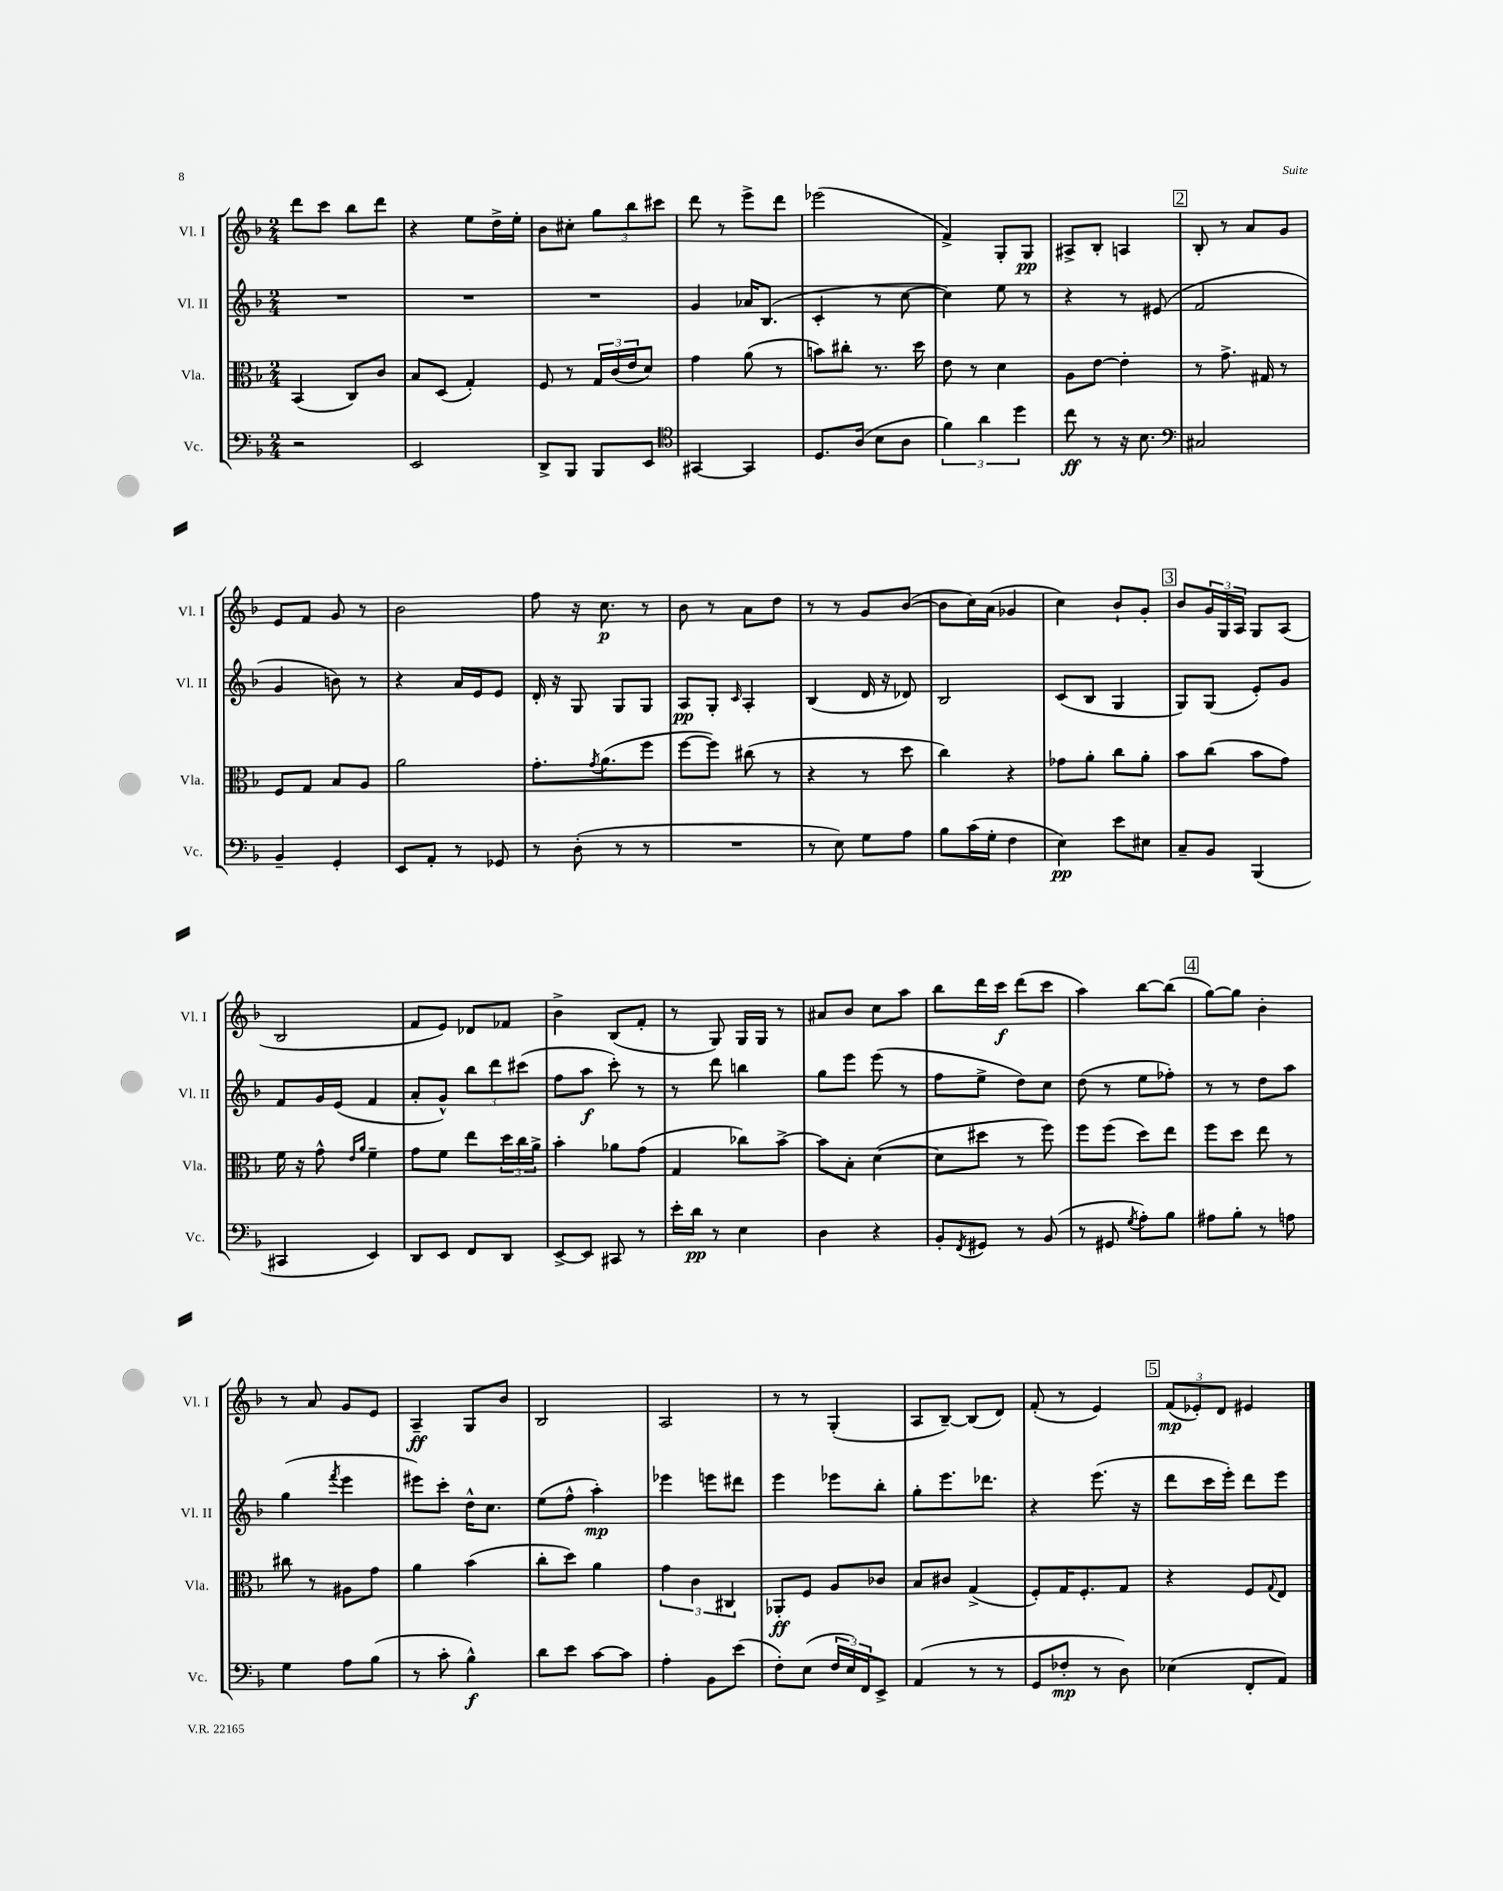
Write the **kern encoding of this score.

**kern	**kern	**kern	**kern
*staff4	*staff3	*staff2	*staff1
*clefF4	*clefC3	*clefG2	*clefG2
*k[b-]	*k[b-]	*k[b-]	*k[b-]
*M2/4	*M2/4	*M2/4	*M2/4
2r	(4BB-	2r	8ddd
.	.	.	8ccc
.	8C)	.	8bb-
.	8c	.	8ddd
=	=	=	=
2EE	8B-	2r	4r
.	(8D	.	.
.	4G')	.	8ee
.	.	.	16dd^
.	.	.	16ee'
=	=	=	=
8DD^	8F	2r	8b-
8BBB-	8r	.	8cc#'
8BBB-	24G	.	12gg
.	(24c	.	.
.	24e	.	12bb-
8EE	8d)	.	.
.	.	.	12ccc#
=	=	=	=
*clefC4	*	*	*
[4GG#	4g	4g	8ddd
.	.	.	8r
4GG#]	(8a	16a-	8eee^
.	.	(8.B-	.
.	8r	.	8ddd
=	=	=	=
8.D	8b)	4c'	(2eee-
.	8cc#'	.	.
(16A	.	.	.
8B-	8.r	8r	.
8A	.	[8cc	.
.	16dd	.	.
=	=	=	=
6f)	8e	4cc])	4f^)
.	8r	.	.
6a	.	.	.
.	4d	8ee	8G'
6dd	.	.	.
.	.	8r	8G
=	=	=	=
8cc	8A	4r	8A#^
8r	[8e	.	8B-'
16r	4e']	8r	4A
8.B-	.	.	.
.	.	(8e#	.
=	=	=	=
*clefF4	*	*	*
2C#	8r	2f	8B-'
.	8.g^	.	8r
.	.	.	8a
.	16G#	.	.
.	8r	.	8g
=	=	=	=
4BB-~	8F	4g	8e
.	8G	.	8f
4GG'	8B-	8b)	8g
.	8A	8r	8r
=	=	=	=
8EE	2a	4r	2b-
8AA'	.	.	.
8r	.	16a	.
.	.	16e	.
8GG-	.	8e	.
=	=	=	=
8r	8.g'	16d'	8ff
.	.	16r	.
(8D'	.	8G	16r
.	8qg	.	.
.	(8.a	.	8.cc
8r	.	8G	.
8r	8ff	8G	8r
=	=	=	=
2r	[8ff	8A	8b-
.	8ff])	8G'	8r
.	.	16qqc	.
.	(8cc#	4A'	8a
.	8r	.	8dd
=	=	=	=
8r	4r	(4B-	8r
8E)	.	.	8r
8G	8r	16d	8g
.	.	16r	.
8A	8dd	8d-)	([8b-
=	=	=	=
8B-	4cc)	2B-	8b-]
(16c	.	.	16cc)
16G'	.	.	(16a
4F	4r	.	4g-
=	=	=	=
4E)	8g-	(8c	4cc)
.	8a'	8B-	.
8e	8cc	4G	8b-`
8E#	8a'	.	8g'
=	=	=	=
8C~	8b-	8G)	8b-
8BB-	(8cc	(8G	24g
.	.	.	24G
.	.	.	24A
(4BBB-	8b-	8e')	8G
.	8g)	8g	(8A
=	=	=	=
4CC#	16f	8f	2B-
.	16r	.	.
.	8g^^	16g	.
.	.	(16e	.
.	16qqe	.	.
.	16qqa	.	.
4EE)	4f~	4f	.
=	=	=	=
8DD	8g	8a'	8f
8EE	8f	8g^^)	8e)
8FF	8ee	12bb-	8d-
.	.	12ddd	.
8DD	24dd	.	8f-
.	24cc	(12ccc#	.
.	24a^	.	.
=	=	=	=
[8EE^	4b-'	8ff	4b-^
8EE]	.	8aa	.
8CC#	8a-	8ccc')	(8B-
8r	(8g	8r	8f'
=	=	=	=
16e'	4G	8r	8r
16d	.	.	.
8r	.	8ddd	8G)
4E	8cc-)	4bb	16G
.	.	.	16G
.	[8b-^	.	8r
=	=	=	=
4D	8b-]	8gg	8a#
.	8B-'	8eee	8b-
4r	([4d	(8eee	8cc
.	.	8r	8aa
=	=	=	=
8BB-'	8d]	8ff	8bb-
8qFF	.	.	.
8GG#	8dd#	8ee^	16ddd
.	.	.	16ccc
8r	8r	8dd)	(8ddd
(8BB-	8ff)	8cc	8ccc
=	=	=	=
8r	8ff	(8dd	4aa)
8GG#	(8ff	8r	.
8qG	.	.	.
8A')	8dd)	8ee	[8bb-
8B-	8ee	8ff-')	(8bb-]
=	=	=	=
8A#	8ff	8r	[8gg)
8B-'	8dd	8r	8gg]
8r	8ee	8dd	4b-'
8A	8r	8aa	.
=	=	=	=
4G	8cc#	(4gg	8r
.	8r	.	8a
.	.	8qfff	.
8A	8A#	4eee	8g
(8B-	8g	.	8e
=	=	=	=
8r	4a	8eee#)	4A~
8c'	.	8ccc'	.
4B-^^)	(4b-	16dd^^	8G
.	.	8.cc	.
.	.	.	8b-
=	=	=	=
8d	8cc'	(8ee	2B-
8e	8dd)	8ff^^	.
[8c	4a	4aa')	.
8c]	.	.	.
=	=	=	=
4A'	6g	4eee-	2A
.	6c	.	.
8BB-	.	8eee	.
.	6C#	.	.
(8e	.	8ddd#	.
=	=	=	=
8F')	8AA-'	4eee	8r
(8E	8F	.	8r
24F	8A	8eee-	(4G'
24E)	.	.	.
24FF	.	.	.
8EE^	8c-	8bb-'	.
=	=	=	=
(4AA	8B-	8gg'	8A
.	8c#	8.eee	[8B-~)
8r	(4G^	.	(8B-]
.	.	8.ddd-	.
8r	.	.	8d)
=	=	=	=
8GG	8F')	4r	(8f'
8F-'	16G	.	8r
.	8.F'	.	.
8r	.	(8.eee	4e)
8D)	8G	.	.
.	.	16r	.
=	=	=	=
(4E-	4r	8ddd	(12f
.	.	.	12e-')
.	.	16ccc	.
.	.	.	12d
.	.	16eee')	.
8FF'	8F	8ddd	4e#
.	8qqG	.	.
8AA)	8E	8eee	.
==	==	==	==
*-	*-	*-	*-
